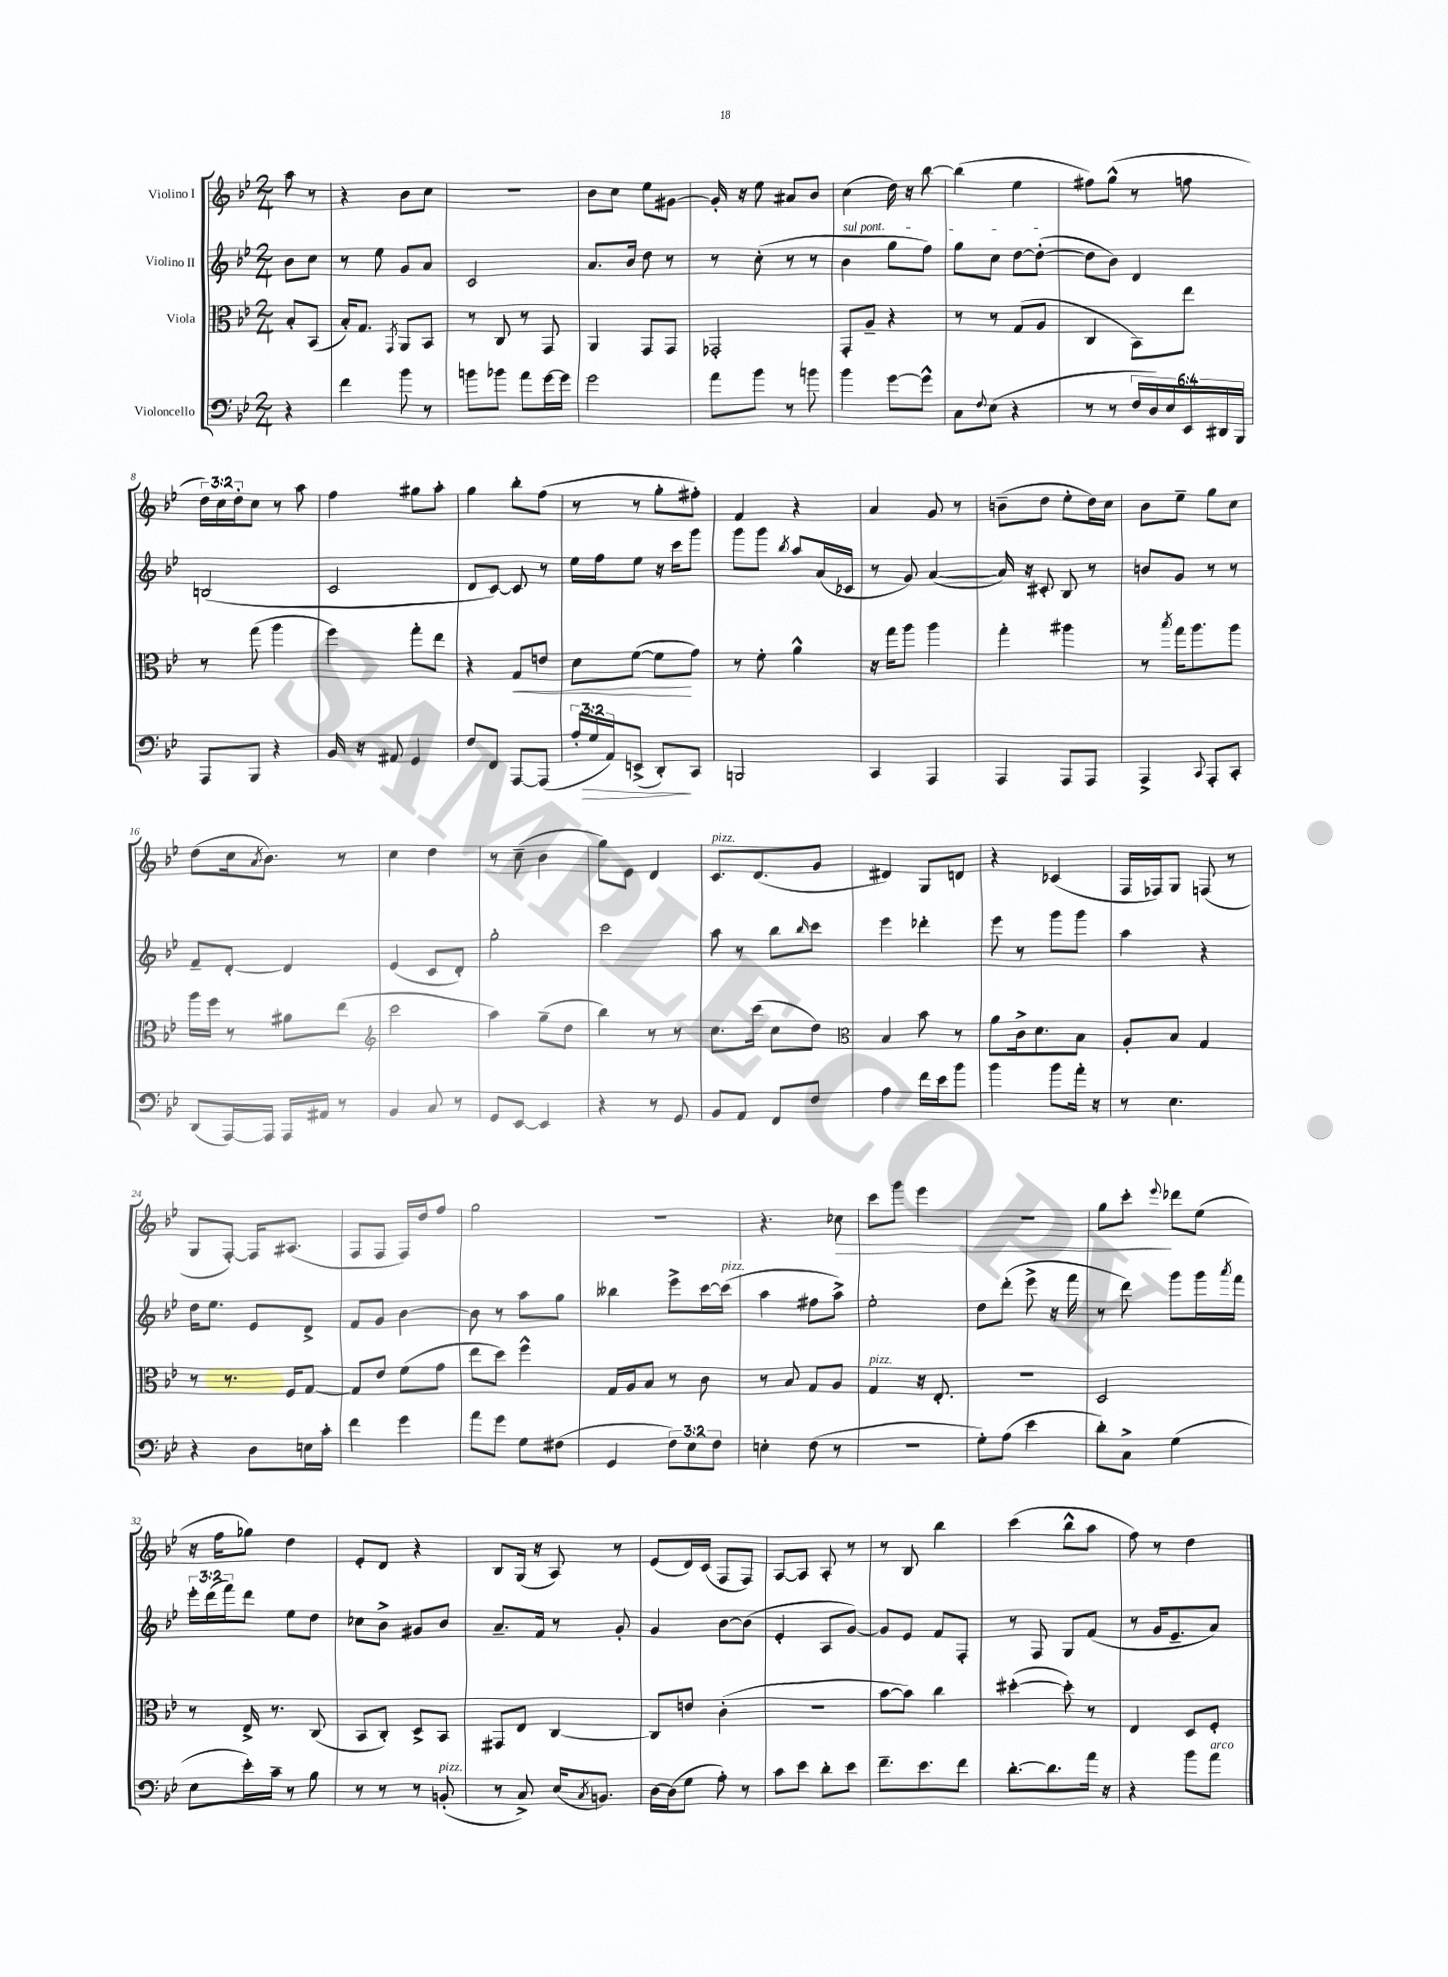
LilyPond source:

<<
\new StaffGroup <<
\new Staff = "s0" \with { instrumentName = "Violino I" } {
    \clef treble \key bes \major \numericTimeSignature \time 2/4 \override Staff.TupletNumber.text = #tuplet-number::calc-fraction-text \partial 4
    a''8 r8 |
    r4 bes'8 c''8 |
    r2 |
    bes'8 c''8 ees''8 gis'8~ |
    gis'16-. r16 ees''8 ais'8 bes'8 |
    c''4( d''16) r16 bes''8~ |
    bes''4( ees''4 |
    fis''8) g''8-^( r8 f''8 |
    \tuplet 3/2 { d''16) c''16 d''16-. } c''8 r8 a''8 |
    f''4 gis''8 a''8-. |
    g''4 bes''8-. f''8( |
    r8 r8 g''8-. fis''8-.) |
    f'4 r4 |
    a'4 g'8 r8 |
    b'8--( d''8 ees''8-. d''16) c''16 |
    bes'8 ees''8-- g''8 c''8 |
    d''8( c''16 \acciaccatura { a'8 } bes'8.) r8 |
    c''4 d''4 |
    r8 c''8--( bes'4 |
    g''8) ees'8 d'4 |
    c'8.^\markup { \italic "pizz." } d'8.( g'8 |
    dis'4) g8 d'8 |
    r4 ces'4( |
    f16 fes16) g8 f8( r8 |
    g8 f8~-.) f16 ais8.( |
    f8 f8 f16) d''16 f''8 |
    g''2 |
    R2 |
    r4. ces''8\> |
    c'''8 g'''8 ees'''4 |
    R2 |
    g''8 c'''8-.\! \appoggiatura { ees'''8 } des'''8 ees''8( |
    r16 f''16 ges''8) d''4 |
    ees'8-. d'8 r4 |
    bes8 g16( r16 a8) r8 |
    ees'8( d'16) c'16( f8 f8) |
    a8~ a8 a8-. r8 |
    r8 bes8 bes''4 |
    c'''4( bes''8-^ a''8 |
    f''8) r8 d''4 \bar "|." |
}
\new Staff = "s1" \with { instrumentName = "Violino II" } {
    \clef treble \key bes \major \numericTimeSignature \time 2/4 \override Staff.TupletNumber.text = #tuplet-number::calc-fraction-text \partial 4
    bes'8 c''8 |
    r8 ees''8 g'8 a'8 |
    c'2 |
    a'8. bes'16 d''8 r8 |
    r8 c''8-.( r8 r8 |
    \once \override TextSpanner.bound-details.left.text = \markup { \italic "sul pont." } bes'4\startTextSpan g''8 f''8) |
    g''8 c''8 d''8~ d''8~-.\stopTextSpan( |
    d''8 bes'8) d'4 |
    b2( |
    c'2 |
    d'8 c'8~) c'8 r8 |
    ees''16 f''16 ees''8 r16 c'''16 g'''8 |
    g'''8 g'''8 \acciaccatura { bes''8 } a''8 a'16( ces'16 |
    r8 g'8) a'4~( |
    a'16) r16 cis'8-. bes8 r8 |
    b'8 g'8 r8 r8 |
    f'8-- d'8~-. d'4 |
    ees'4( c'8 d'8-.) |
    g''2-. |
    c'''2 |
    a''8 r8 bes''8 \grace { bes''16 } c'''8 |
    ees'''4 des'''4-. |
    ees'''8 r8 g'''8 g'''8 |
    a''4 r4 |
    d''16 ees''8. ees'8 d'8-> |
    f'8 g'8 bes'4~ |
    bes'8 r8 a''8 g''8 |
    beses''4 ees'''8-> c'''16~ c'''16^\markup { \italic "pizz." }( |
    a''4 fis''8 a''8->) |
    ees''2-. |
    d''8 d'''8-.( ees'''8-> r16 f'''16 |
    r8 d'''8) g'''8 g'''16 \acciaccatura { a'''8 } f'''16 |
    \tuplet 3/2 { ees'''16-. d'''16( f'''16) } d'''8 ees''8 d''8 |
    ces''8 bes'8-> gis'8 bes'8 |
    a'8.-- f'16 r8 g'8-. |
    g'4 bes'8~ bes'8( |
    ees'4-. a8 g'8~) |
    g'8 ees'8 f'8 f8-. |
    r8 f8 g8 f'8( |
    r8 g'16 ees'8.-- a'8) \bar "|." |
}
\new Staff = "s2" \with { instrumentName = "Viola" } {
    \clef alto \key bes \major \numericTimeSignature \time 2/4 \partial 4
    bes8-. bes,8( |
    bes16-.) g8. \acciaccatura { g,8 } a,8 bes,8 |
    r8 c8 r8 g,8 |
    a,4 g,8 g,8 |
    ges,2-. |
    g,8-. a8-- r4 |
    r8 r8 g8( a8 |
    c4 bes,8) ees''8 |
    r8 g''8( a''4 |
    f''4) g''8-. ees''8 |
    r4 g8\< e'8 |
    d'8 f'8~( f'8\! g'8) |
    r8 f'8-. a'4-^ |
    r16 g''16 a''8 a''4 |
    g''4-. ais''4 |
    r8 \acciaccatura { bes''8 } g''16 a''8. a''8 |
    a''16 f''16 r8 ais'8 ees''8( |
    \clef treble c'''2 |
    a''4) g''8--( d''8 |
    bes''4) r8 r8 |
    c''8. c'''16( c''8 d''8) |
    \clef alto bes4 bes'8 r8 |
    a'8 c'16-> d'8. bes8 |
    a8-. bes8 g4 |
    r8 r8. f16 g8~ |
    g8 ees'8 f'8( g'8 |
    ees''8 d''8) f''4-^ |
    g16 a16 bes8 r8 c'8 |
    r8 bes8 g8 a8 |
    g4^\markup { \italic "pizz." } r16 ees8.-. |
    r2 |
    d2 |
    r8 ees16-> r8. c8( |
    bes,8 c8-.) d8-> bes,8 |
    gis,8 ees8 c4~ |
    c8 e'8 c'4-.( |
    R2 |
    bes'8~ bes'8) c''4 |
    dis''4~-.( dis''8-.) r8 |
    ees4 d8 f8-. \bar "|." |
}
\new Staff = "s3" \with { instrumentName = "Violoncello" } {
    \clef bass \key bes \major \numericTimeSignature \time 2/4 \override Staff.TupletNumber.text = #tuplet-number::calc-fraction-text \partial 4
    r4 |
    f'4 bes'8 r8 |
    b'8 bes'8 a'8 g'16~ g'16 |
    g'2 |
    a'8 bes'8 r8 b'8 |
    bes'4 g'8~ g'8-^ |
    c8 \appoggiatura { f8 } ees8( r4 |
    r8 r8 \tuplet 6/4 { f16 d16) ees16 ees,16 dis,16 bes,,16 } |
    a,,8 bes,,8 r4 |
    bes,16 r16 ais,8 g,4 |
    f8 f,8 a,,8~ a,,8( |
    \tuplet 3/2 { a16-. g16\> a,16) } e,8->( d,8-.\!) c,8 |
    b,,2 |
    c,4 a,,4 |
    a,,4 a,,8 a,,8 |
    a,,4-> \appoggiatura { c,8 } a,,8-. c,8-. |
    d,8( a,,16~) a,,16 a,,16 ais,16 r8 |
    bes,4 c8 r8 |
    g,8 ees,8~ ees,4 |
    r4 r8 g,8 |
    bes,8 a,8 f,8 f8 |
    a4 f'16 ees'16 bes'8 |
    bes'4 bes'8 a'16-. r16 |
    r8 ees4. |
    r4 d8 e16 c'16-. |
    f'4 g'4 |
    a'8 g'8 g8 fis8( |
    g,4 \tuplet 3/2 { f8) ees8 f8 } |
    e4-. f8( r8 |
    R2 |
    g8-.) a8( ees'4 |
    d'8-.) c8-> g4( |
    ees8 ees'16-.) c'16-- r8 bes8 |
    r8 r8 r8 b,8-.^\markup { \italic "pizz." }( |
    r8 c8->) ees16( \acciaccatura { c8 } b,8.) |
    d16~ d16( g8 a8-.) r8 |
    c'8 ees'8 d'8-. ees'8 |
    f'8.-- ees'8. f'8 |
    d'8.~-. d'8. a'16 r16 |
    r4 bes'8 a'8^\markup { \italic "arco" } \bar "|." |
}
>>
>>
